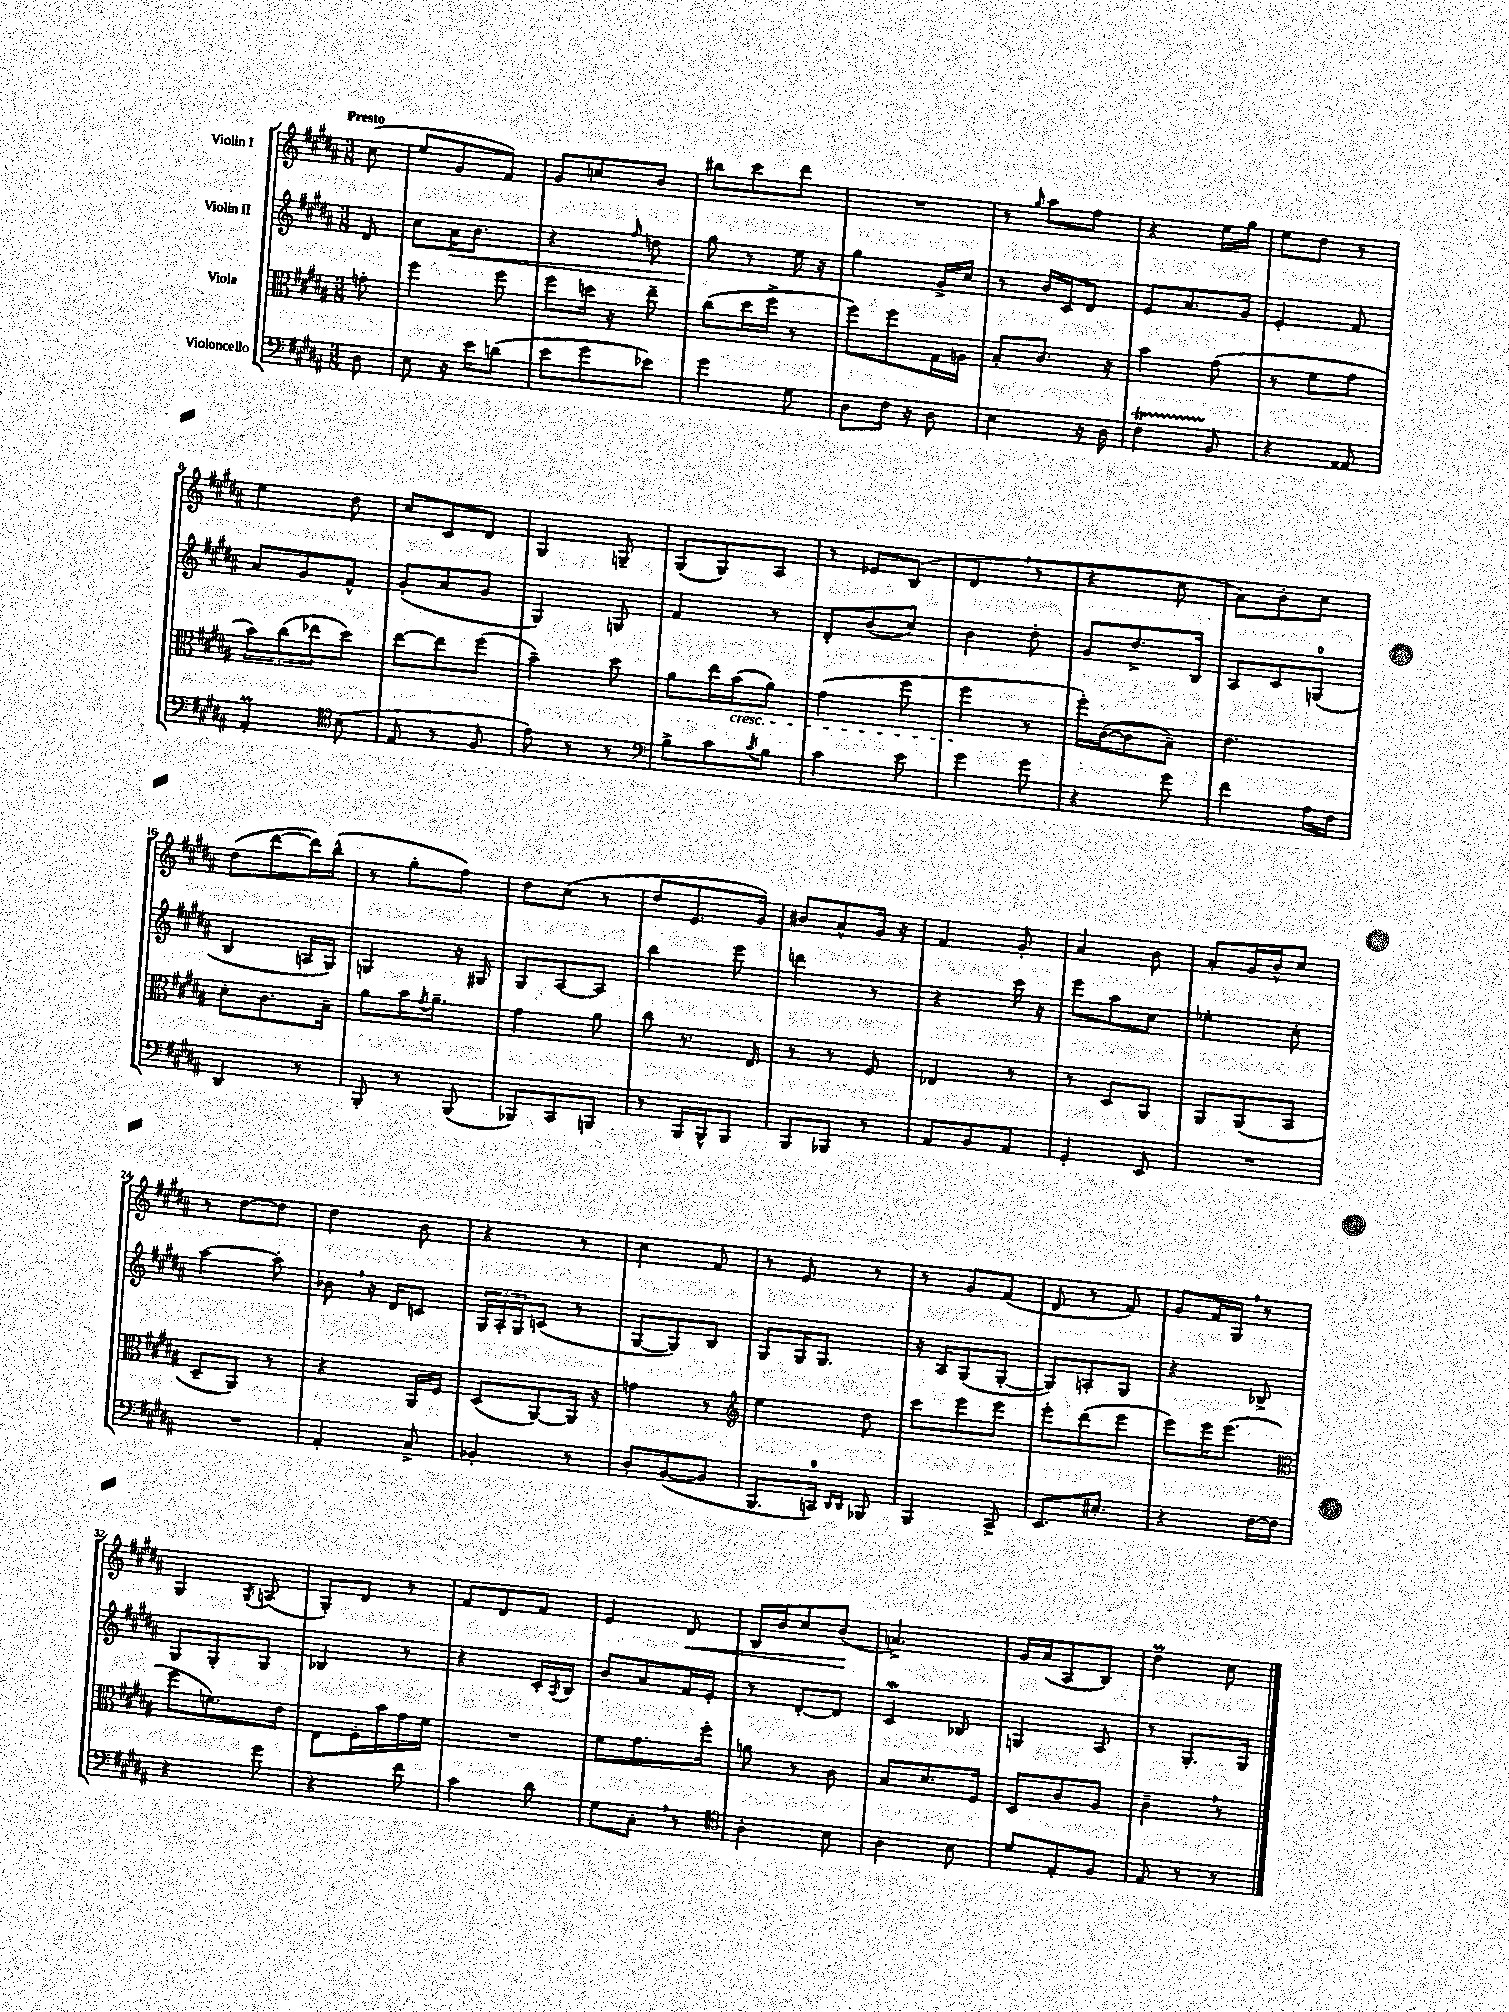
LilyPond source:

<<
\new StaffGroup <<
\new Staff = "s0" \with { instrumentName = "Violin I" } {
    \clef treble \key b \major \numericTimeSignature \time 3/8 \partial 8 \tempo "Presto"
    cis''8( |
    e''8 gis'8 fis'8) |
    gis'8 c''8 b'8 |
    bis''8 cis'''8 dis'''8 |
    R4. |
    r8 \grace { gis''16 } ais''8 fis''8 |
    r4 e''16 gis''16 |
    e''8 dis''8 r8 |
    e''4 dis''8 |
    cis''8 cis'8 dis'8 |
    gis4 g8-- |
    gis8( gis8) ais8 |
    r8 ees'8 b8( |
    dis'4 \breathe r8 |
    r4 cis''8 |
    ais'8) b'8-. cis''8 |
    dis''8( dis'''8~ dis'''16) b''16-^( |
    r8 gis''8-. fis''8) |
    dis''8 cis''8( r8 |
    dis''8 e'8. gis'16) |
    bis'8 ais'8-^ gis'16 r16 |
    fis'4 gis'8-. |
    ais'4 b'8 |
    ais'8-. gis'16 b'16-^ cis''8 |
    r8 dis''8~ dis''8 |
    dis''4 b'8 |
    r4 r8 |
    cis''4 fis'8 |
    r8 e'8 r8 |
    r8 gis'8 fis'8( |
    dis'8 r8 fis'8) |
    gis'8 fis'16 gis16 \breathe r8 |
    gis4 \acciaccatura { gis8 } a8( |
    gis8-.) dis'8 r8 |
    fis'8 dis'8 fis'8 |
    e'4 dis'8\< |
    b16 b'16 cis''8 b'8\!( |
    a'4.->) |
    gis'16 ais'16( ais8 b8) |
    dis''4\prall cis''8 \bar "|." |
}
\new Staff = "s1" \with { instrumentName = "Violin II" } {
    \clef treble \key b \major \numericTimeSignature \time 3/8 \partial 8
    dis'8 |
    cis''8 ais'16\< b'8. |
    r4 \grace { fis''16 } d''8 |
    gis''8\! r8 e''16 r16 |
    gis''4 gis'16-> cis''16 |
    r8 b'16 cis'16 dis'8 |
    e'8 ais'8. gis'16 |
    e'4-. fis'8 |
    ais'8 gis'8 fis'8-^ |
    gis'8-.( ais'8 gis'8 |
    gis4) g8 |
    fis'4 r8 |
    dis'8-. b'8( cis''8) |
    b'4 dis''8-. |
    gis'8 dis''8.-> b16 |
    ais8 cis'8 g8-0( |
    b4 a16 gis16) |
    g4 r16 gis16 |
    gis8 ais8~ ais8 |
    b''4 e'''8 |
    d'''4 r8 |
    r4 cis'''16 r16 |
    e'''8 ais''8 cis''8 |
    ees''4-. cis''8-. |
    ais''4~ ais''8-. |
    bes'8 \breathe r16 dis'16 c'8 |
    \tuplet 3/2 { gis16 ais16-. gis16 } c'8( r8 |
    gis8~ gis8) b8 |
    gis8 gis16 gis8. |
    r16 ais16 gis8( gis8~-. |
    gis8) a8-. gis8 |
    r4 bes8-> |
    gis8 gis8-. gis8 |
    bes4 r8 |
    r4 cis'16-. \acciaccatura { ais8 } b16 |
    b'8 ais'8 fis'16 e'16-. |
    r8 dis'8~-. dis'8 |
    cis'4\mordent bes8 |
    g4 ais8 |
    r8 gis8.-. gis16 \bar "|." |
}
\new Staff = "s2" \with { instrumentName = "Viola" } {
    \clef alto \key b \major \numericTimeSignature \time 3/8 \partial 8
    g'8-. |
    fis''4 fis''8 |
    fis''8 d''16 r16 e''8-- |
    cis''8( dis''16 fis''16-> r8 |
    fis''8) fis''8 gis16 a16 |
    b8-. cis'8. r16 |
    b'4 gis'8( |
    r8 fis'8 gis'8 |
    \tuplet 3/2 { b'8) cis''8( ees''8 } dis''8) |
    e''8~ e''8 fis''8( |
    b'4--) dis''8 |
    ais'8 e''16 b'16\cresc( ais'8) |
    gis'4( fis''8 |
    fis''4\! r8 |
    fis''16-.) cis'16~( cis'8 b8--) |
    e'4. |
    dis'8-. cis'8. b16-- |
    ais'8 b'16 \acciaccatura { gis'8 } ais'8.-- |
    gis'4 ais'8 |
    cis''8 r8. e16 |
    r8 r8 fis8 |
    ees4 r8 |
    r8 dis8 ais,8 |
    ais,8 ais,8( b,8 |
    dis8-- ais,8) r8 |
    r4 ais,16 fis16 |
    dis8( ais,8~) ais,16 r16 |
    g'4 r8 |
    \clef treble e''4 dis''8 |
    cis'''8 e'''8 e'''8 |
    e'''8-. dis'''8( e'''8 |
    e'''8) e'''16 e'''8.( |
    \clef alto fis''8 f'8.) e'16 |
    e8 fis16-. b'16 gis'16 fis'16 |
    R4. |
    fis'8 gis'8. fis''16-. |
    a'8 r8 cis'8 |
    b8 dis'8. fis16 |
    dis8 cis'8 ais8 |
    cis'4-- \breathe r8 \bar "|." |
}
\new Staff = "s3" \with { instrumentName = "Violoncello" } {
    \clef bass \key b \major \numericTimeSignature \time 3/8 \partial 8
    dis8 |
    e8 r16 e'16 d'8( |
    e'8 gis'8 ees'8) |
    gis'4 gis8 |
    dis8 fis16 r16 dis8 |
    e4 r16 dis16 |
    fis4\startTrillSpan b,8\stopTrillSpan |
    r4 aisis,8 |
    ais,4-.\prall \clef tenor b8( |
    e8 r8 fis8 |
    e'8) r8 r8 |
    \clef bass b8-> cis'8 \acciaccatura { cis'8 } b8 |
    cis'4 e'8 |
    gis'4 gis'8 |
    r4 gis'8 |
    fis'4 ais16 fis16 |
    dis,4 r8 |
    b,,8-. r8 b,,8( |
    bes,,8) cis,8 b,,8 |
    r8 b,,16 b,,16-^ b,,8 |
    b,,8 bes,,8 r8 |
    ais,8 b,8 ais,8 |
    gis,4-. e,8 |
    R4. |
    R4. |
    ais,4-. cis8-> |
    bes,4-. r8 |
    dis8-. b,8~( b,8 |
    b,,8. c,16-0) \grace { dis,16 dis,16 } bes,,8 |
    b,,4 cis,8-> |
    e,8. eis8.-. |
    r4 fis16~ fis16 |
    r4 gis'8 |
    r4 fis'8 |
    cis'4 dis'8 |
    gis8 cis8-. \breathe r8 |
    \clef tenor ais4-. b8 |
    ais4 b8 |
    dis'8 e8-. fis8 |
    e8 r8 r8 \bar "|." |
}
>>
>>
